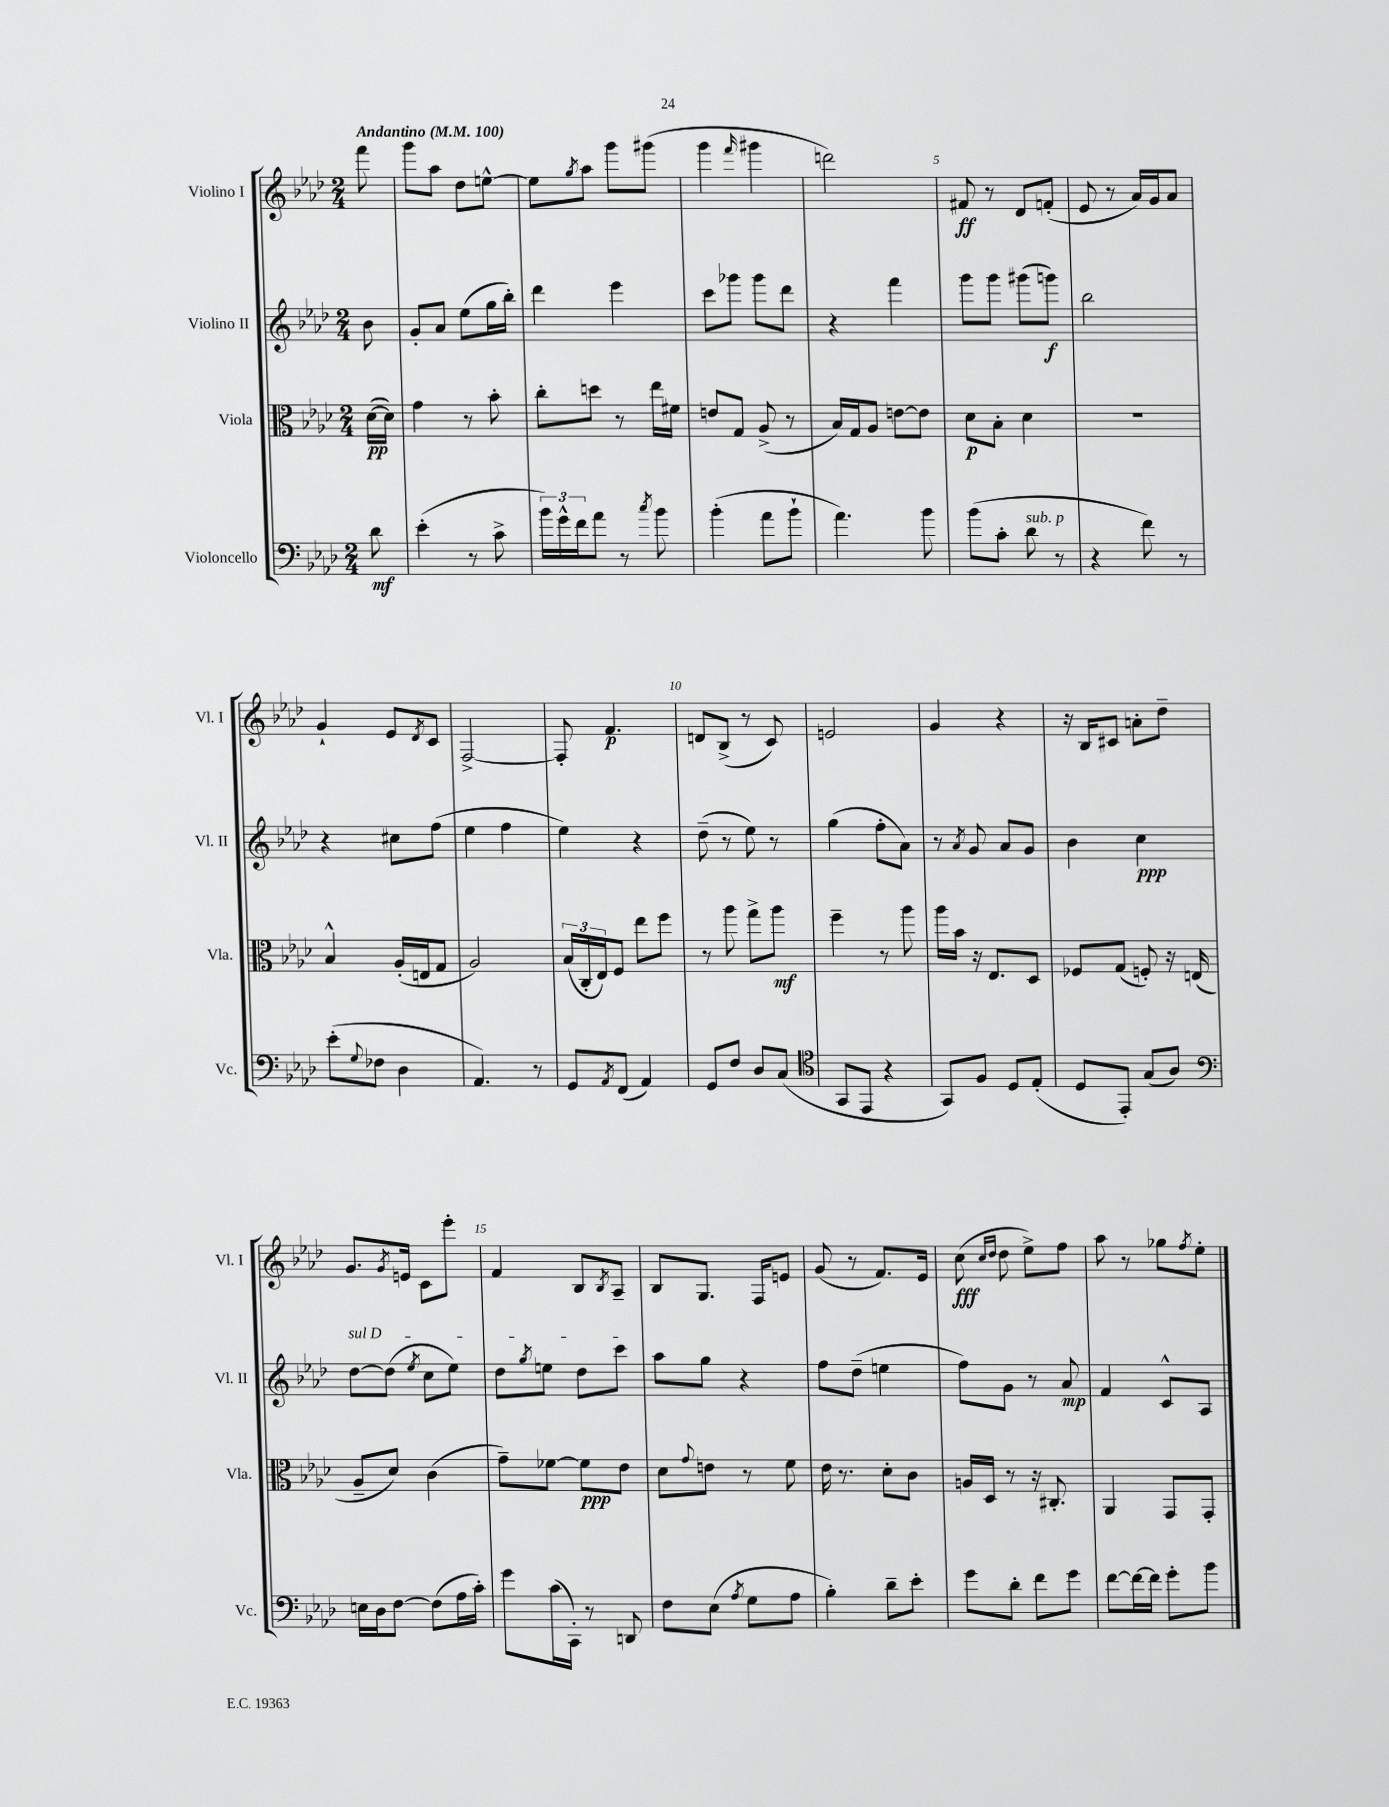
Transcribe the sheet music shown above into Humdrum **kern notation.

**kern	**kern	**kern	**kern
*staff4	*staff3	*staff2	*staff1
*clefF4	*clefC3	*clefG2	*clefG2
*k[b-e-a-d-]	*k[b-e-a-d-]	*k[b-e-a-d-]	*k[b-e-a-d-]
*M2/4	*M2/4	*M2/4	*M2/4
*MM100	*MM100	*MM100	*MM100
8d-\	([16d-\LL	8b-\	8fff\
.	16d-\]JJ)	.	.
=	=	=	=
(4e-'\	4g\	8g'/L	8ggg\L
.	.	8a-/J	8aa-\J
8r	8r	(8ee-\L	8dd-\L
8c^\	8b-'\	16gg\L	[8ee^^\J
.	.	16bb-'\JJ)	.
=	=	=	=
24b-\LL)	8cc'\L	4ddd-\	8ee\]L
24g^^\	.	.	.
24f\J	.	.	.
.	.	.	8qgg/
8a-\J	8dd\J	.	8aa-\J
8r	8r	4eee-\	8ggg\L
8qcc/	.	.	.
8b-\	16ee-\LL	.	(8ggg#\J
.	16f#\JJ	.	.
=	=	=	=
(4b-'\	8e/L	8ccc\L	4ggg\
.	8G/J	8ggg-\J	.
.	.	.	16qqfff/
8a-\L	(8A-^/	8ggg-\L	4ggg#\
8b-`\J	8r	8ddd-\J	.
=	=	=	=
4.a-\)	16B-/LL)	4r	2ddd\)
.	16G/J	.	.
.	8A-/J	.	.
.	[8e\L	4fff\	.
8b-\	8e\]J	.	.
=	=	=	=
(8b-\L	8d-\L	8ggg\L	8f#/
8c'\J	8B-'\J	8ggg\J	8r
8d-\	4d-\	(8ggg#\L	8d-/L
8r	.	8ggg\J)	(8f'/J
=	=	=	=
4r	2r	2bb-\	8e-/
.	.	.	8r
8f\)	.	.	16a-/LL)
.	.	.	16g/J
8r	.	.	8a-/J
=	=	=	=
(8e-'\L	4B-^^/	4r	4g`/
8qqG/	.	.	.
8F-\J	.	.	.
4D-\	(16A-'/LL	8cc#\L	8e-/L
.	16E/J	.	.
.	.	.	8qd-/
.	8G/J	(8ff\J	8c/J
=	=	=	=
4.AA-/)	2A-/)	4ee-\	[2F^/
.	.	4ff\	.
8r	.	.	.
=	=	=	=
8GG/L	(24B-/LL	4ee-\)	8F'/]
.	24C'/	.	.
.	24E-/J)	.	.
8qAA-/	.	.	.
(8FF/J	8F/J	.	4.f/
4AA-/)	8ee-\L	4r	.
.	8ff\J	.	.
=	=	=	=
8GG/L	8r	(8dd-~\	8d/L
8F/J	8aa-\	8r	(8B-^/J
8D-/L	8gg^\L	8ee-\)	8r
(8C/J	8aa-\J	8r	8c/)
=	=	=	=
*clefC4	*	*	*
8GG/L	4ff~\	(4gg\	2e/
8EE-/J	.	.	.
4r	8r	8ff'\L	.
.	8aa-\	8a-\J)	.
=	=	=	=
8GG/L)	16aa-\LL	8r	4g/
.	16b-\JJ	.	.
.	.	8qa-/	.
8F/J	16r	8g/	.
.	8.E-/L	.	.
8D-/L	.	8a-/L	4r
(8E-'/J	8D-/J	8g/J	.
=	=	=	=
8D-/L	8F-/L	4b-\	16r
.	.	.	16B-/LK
8EE-'/J)	(8G/J	.	8c#/J
(8G/L	8F'/)	4cc\	8a'\L
8A-/J)	16r	.	8dd-~\J
.	(16E/	.	.
=	=	=	=
*clefF4	*	*	*
16E\LL	8A-~/L	[8dd-\L	8.g/L
16D-\J	.	.	.
[8F\J	8d-/J)	(8dd-\]J	.
.	.	.	8qg/
.	.	.	16e/Jk
.	.	8qee-/	.
(8F\]L	(4c\	8cc\L	8c\L
16A-\L	.	8ee-\J)	8eee-'\J
16c'\JJ)	.	.	.
=	=	=	=
8g\L	8g~\L)	8dd-\L	4f/
.	.	8qgg/	.
(16c\L	[8f-\J	8ee\J	.
16CC'\JJ)	.	.	.
8r	8f-\]L	8dd-\L	8B-/L
.	.	.	8qB-/
8DD/	8e-\J	8ccc\J	8A-~/J
=	=	=	=
8F\L	8d-\L	8aa-\L	8B-/L
.	8qqg/	.	.
(8E-\J	8e\J	8gg\J	8.G/J
8qA-/	.	.	.
8G\L	8r	4r	.
.	.	.	16F/LK
8A-\J	8f\	.	8e/J
=	=	=	=
4B-'\)	16e-\	8ff\L	(8g/
.	8.r	.	.
.	.	(8dd-~\J	8r
8d-~\L	8d-'\L	4ee\	8.f/L)
8e-'\J	8c\J	.	.
.	.	.	16e-/Jk
=	=	=	=
8g\L	16A/LL	8ff\L)	(8cc\
.	16D-/JJ	.	.
.	.	.	16qqcc/LL
.	.	.	16qqdd-/JJ
8d-'\J	8r	8g\J	8dd-\
8f\L	16r	8r	8ee-^\L)
.	8.C#'/	.	.
8g\J	.	8a-/	8ff\J
=	=	=	=
[8f\L	4AA-/	4f/	8aa-\
16f\_L	.	.	8r
16f\]JJ	.	.	.
8g'\L	8GG/L	8c^^/L	8gg-\L
.	.	.	8qff/
8b-\J	8GG'/J	8A-/J	8ee-'\J
==	==	==	==
*-	*-	*-	*-
